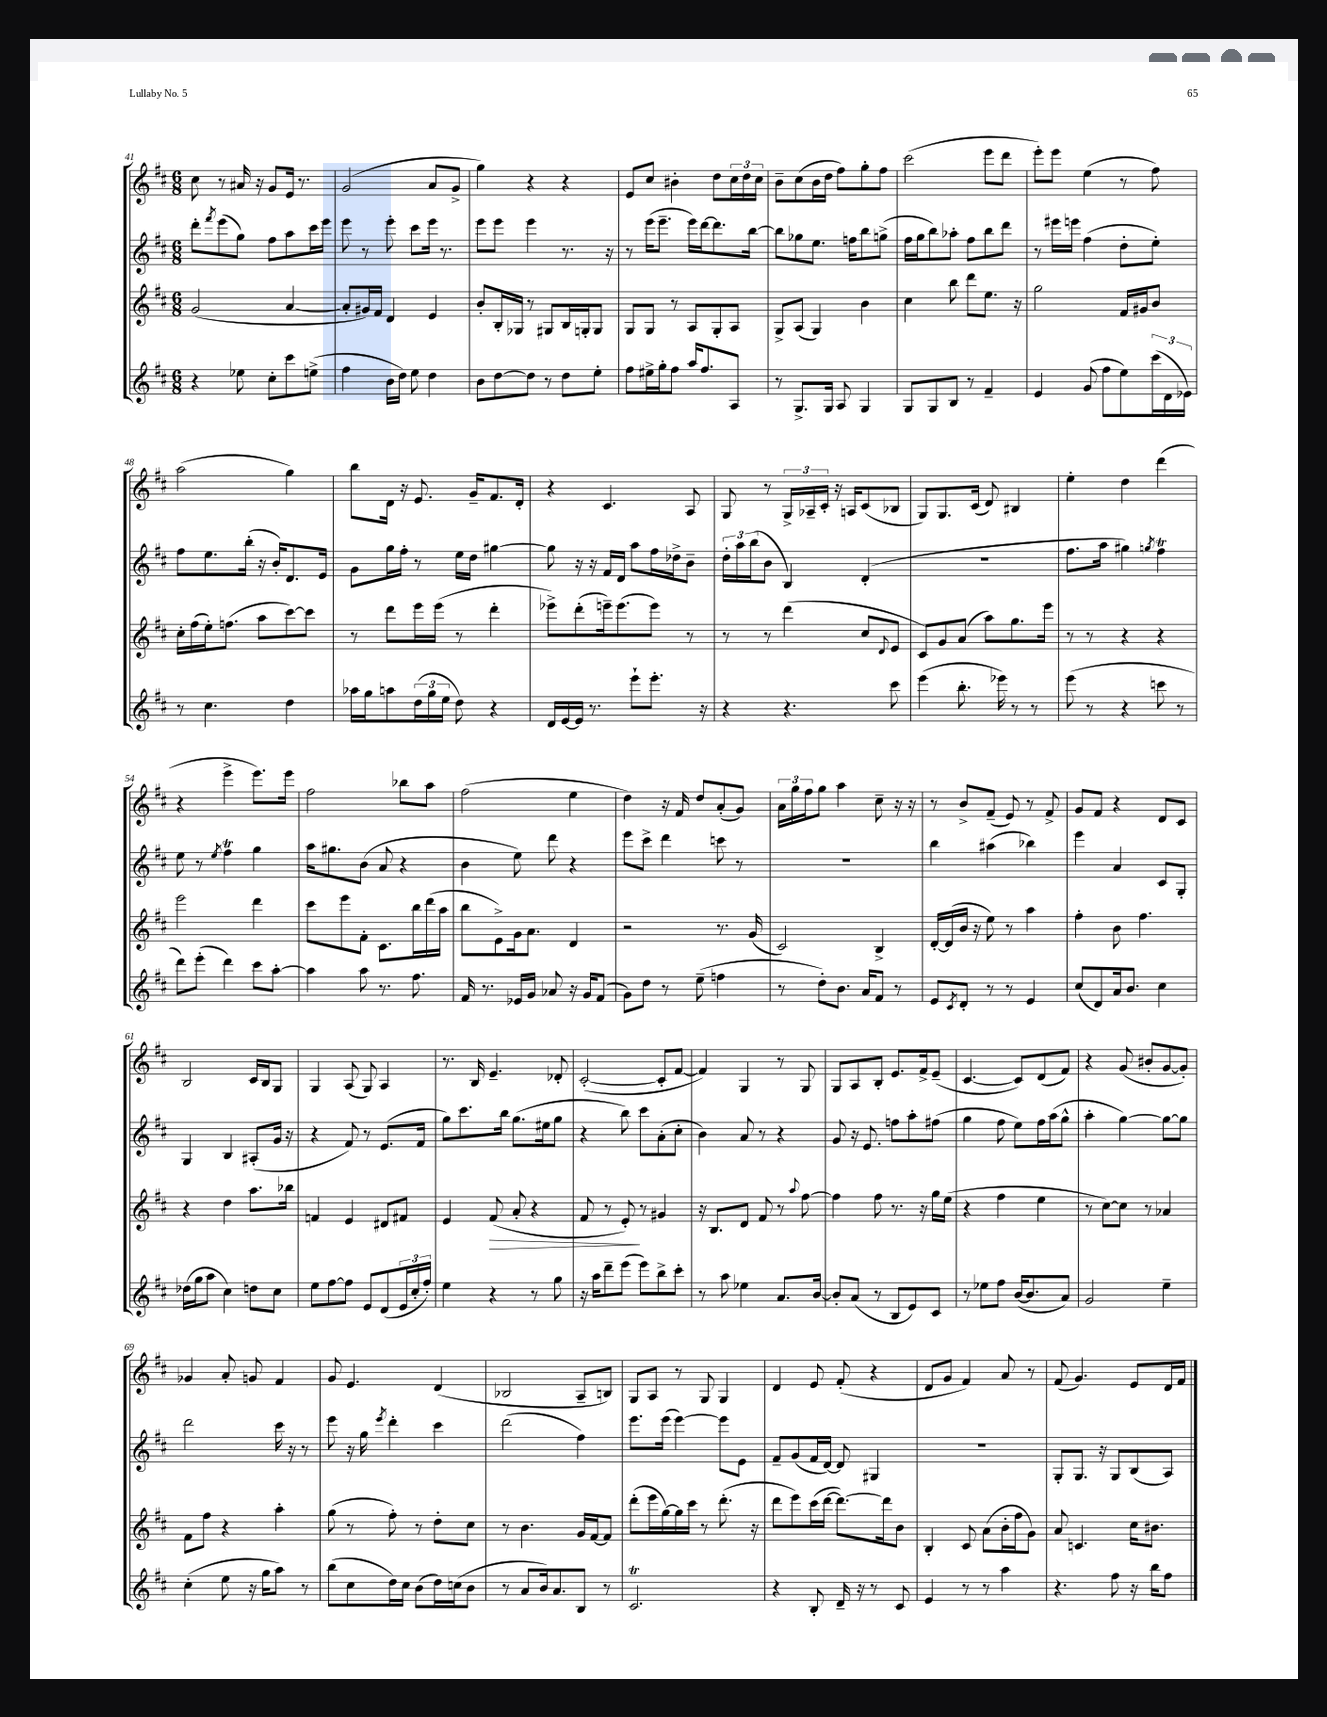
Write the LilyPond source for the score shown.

<<
\new StaffGroup <<
\new Staff = "s0" {
    \clef treble \key d \major \numericTimeSignature \time 6/8
    cis''8 r8 ais'16 r16 g'8 e'16 r8. |
    g'2( a'8 g'8-> |
    g''4) r4 r4 |
    e'8 cis''8 bis'4-. d''8 \tuplet 3/2 { cis''16 d''16 cis''16 } |
    b'8-- cis''8( b'16 d''16 fis''8) g''8-. fis''8 |
    cis'''2( e'''8 d'''8 |
    e'''8-.) e'''8 e''4( r8 fis''8) |
    a''2( g''4) |
    b''8 d'16 r16 e'8. g'16-- fis'8. d'16-. |
    r4 cis'4. a8 |
    g8 r8 \tuplet 3/2 { g16-> aes16-- cis'16-. } r16 a16 cis'8( bes8 |
    g8) g8. cis'16( d'8) bis4 |
    e''4-. d''4 d'''4( |
    r4 e'''4-> e'''8.) e'''16 |
    fis''2 bes''8 a''8 |
    fis''2( e''4 |
    d''4) r16 fis'16 d''8 a'8-.( g'8) |
    \tuplet 3/2 { a'16 g''16 fis''16 } g''8 a''4 cis''8-- r16 r16 |
    r8 b'8-> fis'8--( e'8) r8 fis'8-> |
    g'8 fis'8 r4 d'8 cis'8 |
    b2 cis'16 b16 g8 |
    g4 a8( g8) a4 |
    r8. b16 e'4.-- des'8-. |
    cis'2~-.( cis'8-. fis'8~ |
    fis'4) g4 r8 g8 |
    g8 a8 b8-. e'8. fis'16-> e'8--( |
    cis'4.~ cis'8) d'8( fis'8) |
    r4 g'8( bis'8-. g'8~ g'8-.) |
    ges'4 a'8-. g'8 fis'4 |
    g'8 e'4. d'4( |
    bes2 a8-- b8) |
    g8 a8 r8 g8 g4 |
    d'4 e'8 fis'8-.( r4 |
    d'8 g'8 fis'4) a'8 r8 |
    fis'8( g'4.) e'8 d'16 fis'16 \bar "|." |
}
\new Staff = "s1" {
    \clef treble \key d \major \numericTimeSignature \time 6/8
    d'''8-. \acciaccatura { fis'''8 } e'''8( g''8) fis''8 a''8 cis'''16 e'''16 |
    e'''8 r8 e'''8-. cis'''8 e'''16 r8. |
    e'''8 e'''8 e'''4 r8. r16 |
    r8 e'''16( e'''8.-- e'''16) d'''16~ d'''8. b''16~ |
    b''8 ges''8 e''8. f''16 b''8 g''8->( |
    fis''16 g''16 b''8) aes''8-. fis''8 b''8 d'''8 |
    r8 eis'''16 e'''16 fis''4( d''8-. e''8-.) |
    fis''8 e''8. b''16-.( r16 b'16-.) d'8. e'16 |
    g'8 g''16 fis''16-. r8 e''16 d''16 gis''4~ |
    gis''8 r16 r16 fis'16 d'16 a''8 fis''16 des''16-> b'8-- |
    \tuplet 3/2 { d''16-. a''16 b''16( } b'8 b4) d'4-.( |
    R2. |
    fis''8. a''16 gis''4) \acciaccatura { g''8 } fis''4\trill |
    e''8 r8 \acciaccatura { e''8 } fis''4\trill g''4 |
    a''16 gis''8. b'8( a'8 r4 |
    b'4 e''8) d'''8 r4 |
    e'''8 cis'''8-> d'''4 c'''8 r8 |
    R2. |
    b''4 ais''4( bes''4) |
    e'''4 a'4 cis'8 g8-. |
    g4 b4 ais8-.( g'16 r16 |
    r4 fis'8) r8 e'8.( fis'16 |
    g''8) cis'''8. b''16 g''8.( eis''16 g''8 |
    r4 b''8) cis'''8 a'8-.( cis''8-. |
    b'4) a'8 r8 r4 |
    g'8 r16 e'8. f''8 a''8-. fis''8( |
    g''4 fis''8 e''8) fis''16 a''16( g''8-^ |
    a''4-. g''4~) g''8~ g''8 |
    d'''2 cis'''16 r16 r8 |
    e'''8 r16 g''16 \acciaccatura { e'''8 } d'''4-. cis'''4 |
    d'''2( fis''4) |
    e'''8. e'''16( e'''4~) e'''8 e'8 |
    fis'8-- g'8( fis'16 d'16~) d'8 gis4 |
    R2. |
    g8-. g8. r16 g8 b8( a8) \bar "|." |
}
\new Staff = "s2" {
    \clef treble \key d \major \numericTimeSignature \time 6/8
    g'2( a'4~ |
    a'8-. gis'16) fis'16 d'4 e'4 |
    b'8-. b16-. ges16 r8 gis8 b16 g16-. g8 |
    g8 g8 r8 a8 g8-. a8 |
    g8-> a8( g4) b'4 |
    cis''4 b''8 d'''8 e''8. r16 |
    g''2 fis'16 gis'16 b'8 |
    cis''16-. fis''16( e''16-.) f''8.( a''8 cis'''8~) cis'''8 |
    r8 d'''8 e'''16 e'''16( r8 d'''4-. |
    ees'''8->) d'''8-.( e'''16--) e'''8.( e'''8) r8 |
    r8 r8 d'''4( cis''8 \appoggiatura { d'8 } e'8 |
    cis'8) g'8 a'8( a''8) g''8. e'''16 |
    r8 r8 r4 r4 |
    e'''2 d'''4 |
    cis'''8 e'''8 fis'8-. cis'8. b''16 d'''16( a''16 |
    b''8 e'8->) g'16 a'8. d'4 |
    r2 r8. g'16( |
    cis'2) b4-> |
    d'16~-. d'16( b'16 r16 e''8) r8 a''4 |
    fis''4-. b'8 fis''4. |
    r4 d''4 a''8. bes''16 |
    f'4 e'4 dis'8 fis'8 |
    e'4 fis'8\>( a'8-. r4 |
    fis'8 r8 e'8-.\!) r8 gis'4 |
    r16 b8. d'8 fis'8 r8 \appoggiatura { a''8 } fis''8~ |
    fis''4 fis''8 r8. r16 g''16 e''16( |
    r4 fis''4 e''4 |
    r8 cis''8~) cis''8 r8 aes'4 |
    fis'8 fis''8 r4 a''4-. |
    g''8( r8 fis''8-.) r8 d''8-. cis''8 |
    r8 b'4. g'16 fis'16~ fis'8 |
    d'''8-.( e'''16 g''16~) g''16 cis'''16 r8 d'''8.-.( r16 |
    d'''8 e'''8) cis'''16( d'''16~ d'''8.~) d'''16 b'8 |
    b4-. cis'8 a'8( b'16-. fis''16 g'8) |
    a'8 c'4. cis''16 bis'8. \bar "|." |
}
\new Staff = "s3" {
    \clef treble \key d \major \numericTimeSignature \time 6/8
    r4 ees''8 cis''8-. cis'''8 e''8->( |
    fis''4 b'16 d''16) e''8 d''4 |
    b'8 d''8~ d''8 r8 d''8 e''8-. |
    fis''8 eis''16-> g''16-. fis''8 a''16 fis''8. a8 |
    r8 g8.-> g16 a8 g4 |
    g8 g8 b8 r8 fis'4-- |
    e'4 g'8( fis''8 e''8) \tuplet 3/2 { cis'''16( d'16 ees'16) } |
    r8 cis''4. d''4 |
    aes''16 g''16 a''8 \tuplet 3/2 { d''16( g''16 e''16 } d''8) r4 |
    d'16 e'16~ e'16 r8. e'''8-! e'''8.-. r16 |
    r4 r4. cis'''8 |
    e'''4( b''8.-. ees'''16) r8 r8 |
    e'''8( r8 r4 c'''8 r8 |
    d'''8) e'''8-.( d'''4) cis'''8 a''8~-. |
    a''4 a''8 r8. fis''8. |
    fis'16 r8. ees'16 g'16 aes'8 r16 g'16 fis'8( |
    g'8) d''8 r8 e''8--( f''4 |
    r8 d''8-.) b'8. a'16 fis'8 r8 |
    e'8 \acciaccatura { cis'8 } d'8-. r8 r8 e'4 |
    cis''8( d'8) a'16 b'8. cis''4 |
    des''16( g''16 a''8 cis''4) d''8 cis''8 |
    e''8 fis''8~ fis''8 e'8 d'8( \tuplet 3/2 { e'16 cis''16-. fis''16-.) } |
    e''4 r4 r8 g''8 |
    r16 a''16 d'''8-- e'''8( e'''8) b''8-> cis'''8-. |
    r8 a''8 ees''4 a'8. b'16~ |
    b'8-. a'8( r8 b8 e'8) cis'8 |
    r8 ees''8 fis''8 b'16~( b'8. a'8) |
    g'2 e''4-- |
    cis''4-.( e''8 r16 g''16 a''8) r8 |
    b''8( cis''8 d''16) cis''16 b'8( d''16) c''16( b'8 |
    r8 a'8 b'16) a'8. b8 r8 |
    cis'2.\trill |
    r4 b8-. d'16-- r16 r8 cis'8 |
    e'4 r8 r8 a''4 |
    r4. fis''8 r16 b''16 fis''8 \bar "|." |
}
>>
>>
\layout { \context { \Score currentBarNumber = #41 } }
